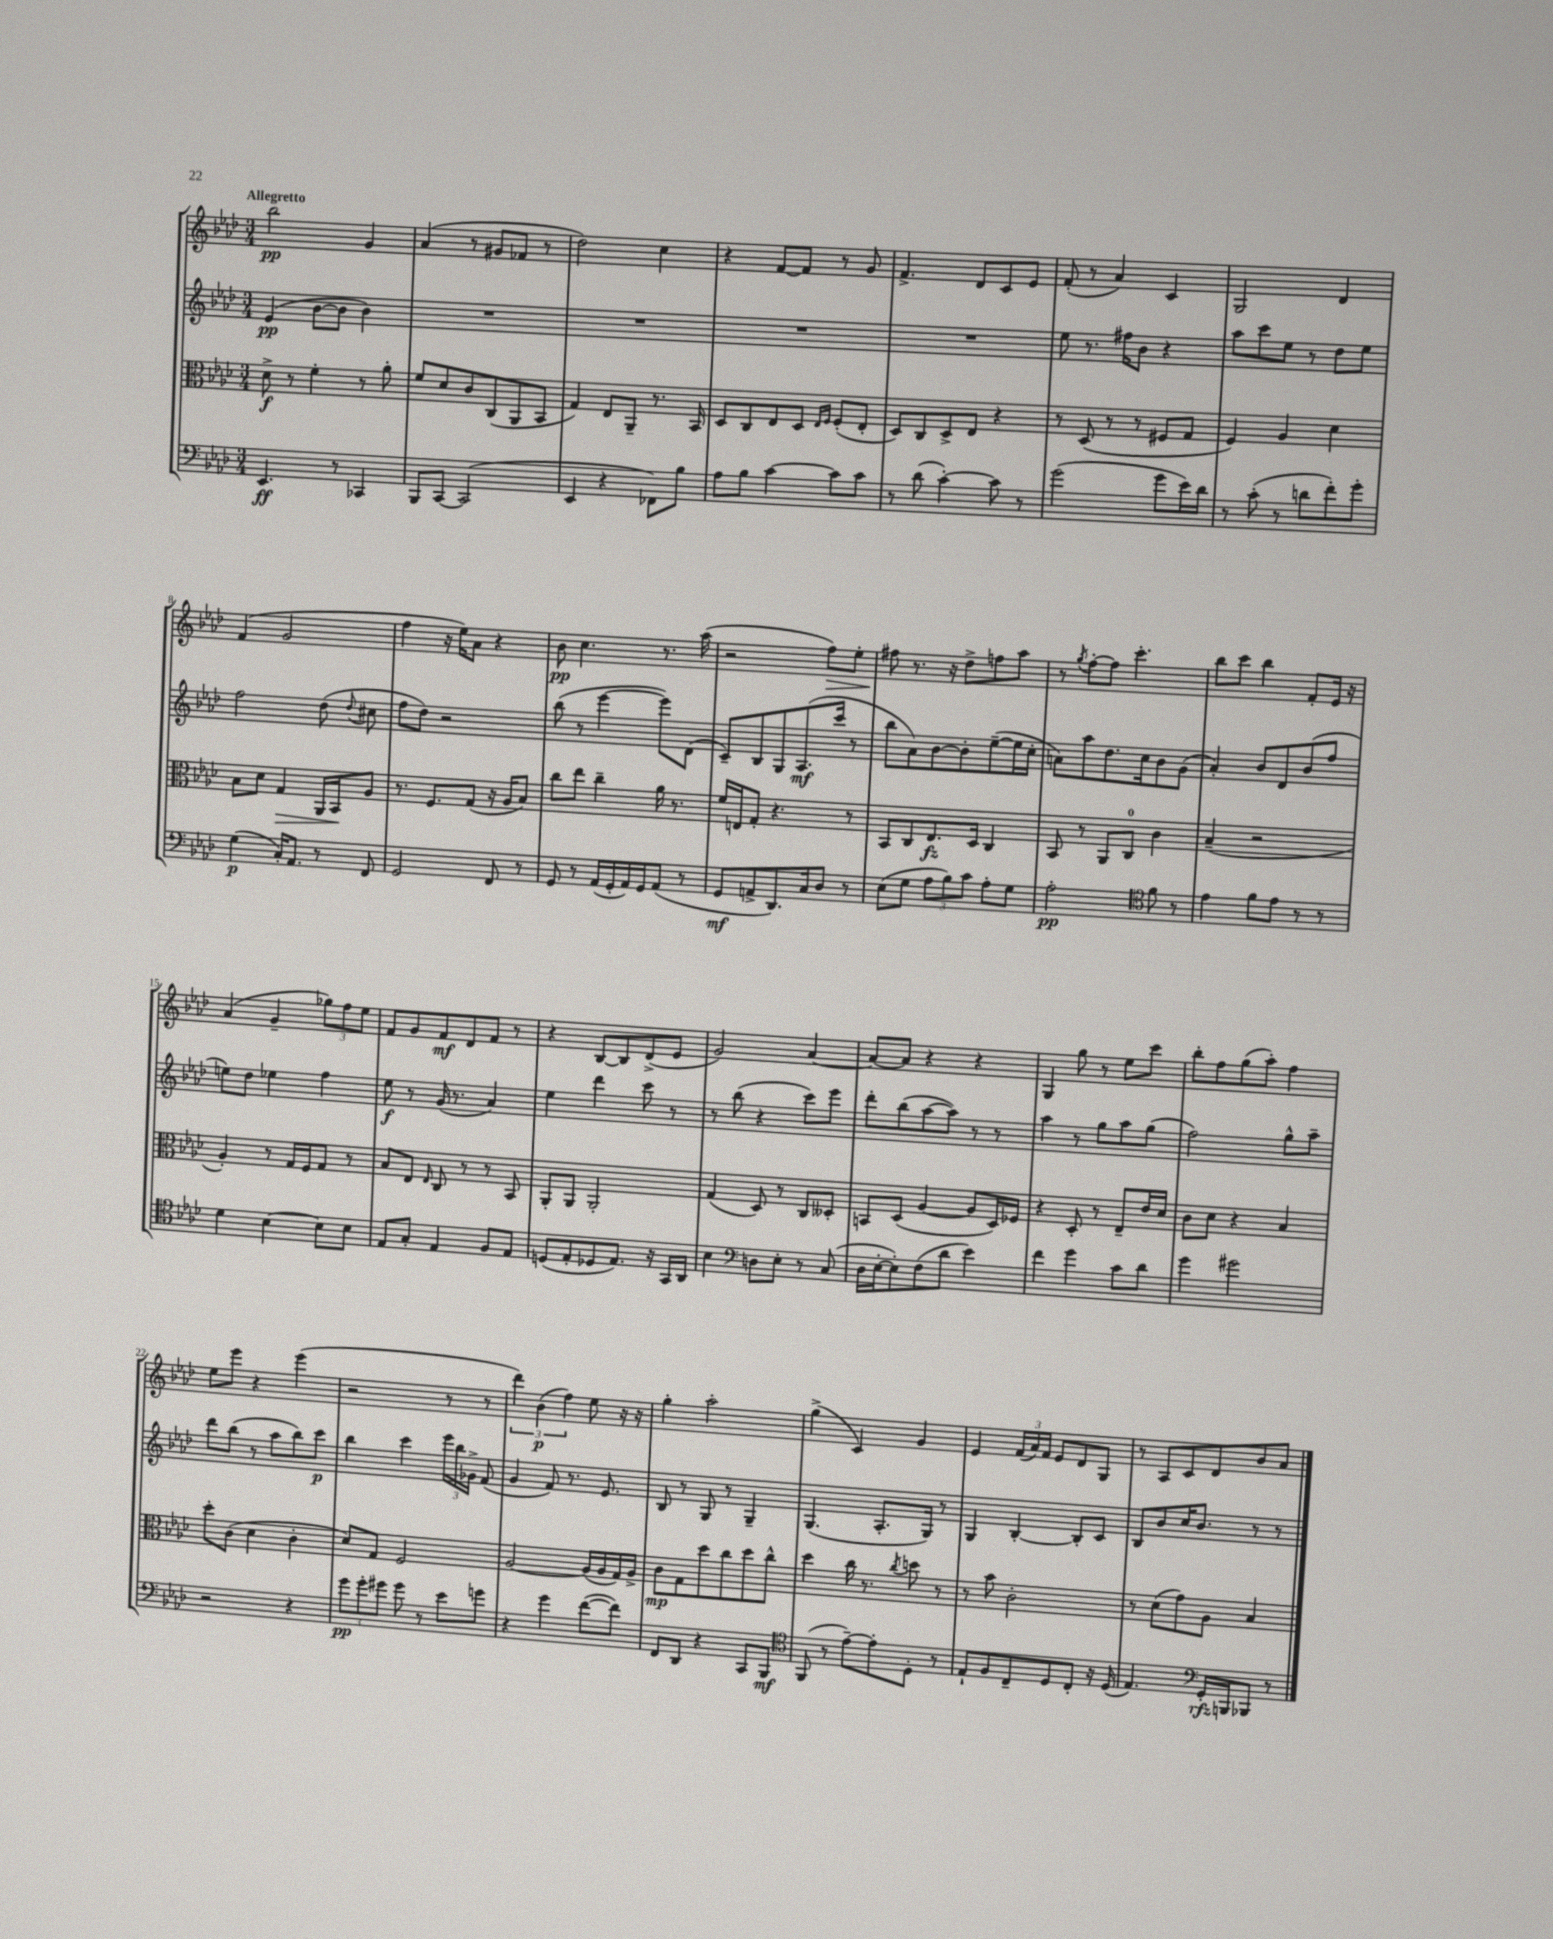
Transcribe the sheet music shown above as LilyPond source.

<<
\new StaffGroup <<
\new Staff = "s0" {
    \clef treble \key aes \major \numericTimeSignature \time 3/4 \tempo "Allegretto"
    \autoBeamOff bes''2\pp g'4 |
    aes'4( r8 gis'8[ fes'8] r8 |
    des''2) c''4 |
    r4 f'8[~ f'8] r8 g'8 |
    f'4.-> des'8[ c'8 ees'8] |
    f'8-.( r8 aes'4) c'4 |
    g2 des'4 |
    f'4( g'2 |
    f''4 r16 ees''16[) aes'8] r4 |
    bes'8\pp c''4. r8. aes''16( |
    r2 f''8[\>) ees''8]-. |
    fis''8\! r8. r16 des''8[-> f''8 aes''8] |
    r8 \acciaccatura { g''8 } f''8[~-. f''8] c'''4.-. |
    bes''8[ c'''8] bes''4 f'8[-. ees'16] r16 |
    aes'4( g'4-- \tuplet 3/2 { ges''8[) f''8 ees''8] } |
    f'8[ g'8 f'8\mf des'8 f'8] r8 |
    r4 bes8[~ bes8 des'8->( ees'8] |
    g'2) aes'4~ |
    aes'8[~ aes'8] r4 r4 |
    g4 g''8 r8 ees''8[ c'''8] |
    bes''8[-. f''8 g''8( aes''8]-.) f''4 |
    ees''8[ ees'''8] r4 ees'''4( |
    r2 r8 r8 |
    \tuplet 3/2 { des'''4) bes'4\p( f''4) } ees''8 r16 r16 |
    g''4-. aes''2-. |
    g''4->( c'4) g'4 |
    ees'4 \tuplet 3/2 { f'16[( aes'16) f'16] } ees'8[ des'8 g8] |
    r8 aes8[ c'8 des'8 bes'8 aes'8] \bar "|." |
}
\new Staff = "s1" {
    \clef treble \key aes \major \numericTimeSignature \time 3/4
    \autoBeamOff ees'4\pp( bes'8[~ bes'8] bes'4) |
    R2. |
    R2. |
    R2. |
    R2. |
    ees''8 r8. fis''16[ bes'8] r4 |
    aes''8[ c'''8 ees''8] r8 des''8[ ees''8] |
    f''2 des''8( \appoggiatura { des''8 } cis''8 |
    f''8[ des''8]) r2 |
    bes''8( r8 ees'''4~ ees'''8[) des'8]( |
    c'8[--) bes8 g8 aes8.\mf( c'''16] r8 |
    bes''8[ aes'8) bes'8~ bes'8-. ees''8~--( ees''16 c''16]-. |
    a'8[) aes''8 des''8. c''16 bes'8 g'8]( |
    aes'4-.) bes'8[ des'8 bes'8( f''8] |
    e''8[) des''8] ees''4 f''4 |
    ees''8\f r8 g'16( r8. aes'4) |
    ees''4 des'''4 c'''8 r8 |
    r8 bes''8( r4 c'''8[) ees'''8] |
    des'''8[-. bes''8( aes''8~ aes''8]) r8 r8 |
    aes''4 r8 g''8[ aes''8 g''8]( |
    f''2) g''8[-^ aes''8]-- |
    des'''8[ bes''8]( r8 aes''8[ bes''8) c'''8]\p |
    bes''4 c'''4 \tuplet 3/2 { ees'''16[ bes''16 ges'16]-> } f'8( |
    g'4 f'8) r8. ees'8. |
    bes8 r8 g8 r8 g4-- |
    g4.( aes8.[-. g16]) r8 |
    g4 bes4~-. bes8[-. c'8] |
    bes8[ bes'8 c''16 bes'8.] r8 r8 \bar "|." |
}
\new Staff = "s2" {
    \clef alto \key aes \major \numericTimeSignature \time 3/4
    \autoBeamOff des'8->\f r8 f'4-. r8 aes'8-. |
    f'8[ des'8 c'8 c8( aes,8 bes,8] |
    g4) ees8[ aes,8]-- r8. bes,16 |
    des8[ c8 ees8 des8] \grace { ees16[ f16] } f8[-.( ees8]-. |
    des8[) c8 des8-> ees8] r4 |
    r8 des8( r8 r8 fis8[ g8] |
    f4) aes4 des'4 |
    bes8[ des'8] g4\> aes,16[ bes,16\! aes8] |
    r8. f8.[ g8]( r16 aes16[ bes8]) |
    c''8[ ees''8] c''4-- aes'16 r8. |
    f'16[ e16 g8]-. r4. r8 |
    bes,8[ c8 ees8.\fz des16] c4 |
    bes,8 r8 aes,8[ c8]-0 c'4 |
    bes4--( r2 |
    aes4-.) r8 g16[ f16 g8] r8 |
    bes8[ ees8] \grace { ees16 } c8 r8 r8 bes,8 |
    aes,8[-. aes,8] aes,2-. |
    g4( des8) r8 c8[ deses8]-. |
    b,8[ des8]( aes4~ aes8[ des16) fes16] |
    r4 des8-. r8 ees8[-- ees'16 des'16] |
    c'8[ des'8] r4 bes4 |
    des''8[-. c'8]( des'4 c'4-. |
    des'8[) g8] f2 |
    aes2~ aes16[( aes16 g16) aes16]-> |
    c'8[\mp g8 des''8 c''8 des''8 c''8]-^ |
    des''4 c''16 r8. \acciaccatura { c''8 } d''8 r8 |
    r8 bes'8 c'2-. |
    r8 des'8[( g'8) aes8] bes4 \bar "|." |
}
\new Staff = "s3" {
    \clef bass \key aes \major \numericTimeSignature \time 3/4
    \autoBeamOff ees,4.\ff r8 ces,4 |
    bes,,8[ c,8]~ c,2( |
    ees,4 r4 fes,8[) bes8] |
    aes8[ bes8] c'4~ c'8[ c'8] |
    r8 des'8( c'4~-.) c'8 r8 |
    g'2( g'8[ ees'16) des'16] |
    r8 c'8-.( r8 d'8[ f'8-.) g'8]-. |
    g4\p( c16[-.) aes,8.] r8 f,8 |
    g,2 f,8 r8 |
    g,8 r8 aes,16[( g,16-. aes,16) g,16 aes,8]( r8 |
    g,8[\mf a,8-> des,8.) c16 des8] r8 |
    ees8[( g8] \tuplet 3/2 { aes8[ bes8) c'8] } aes8[-. g8] |
    aes2-.\pp \clef tenor f'8 r8 |
    ees'4 f'8[ ees'8] r8 r8 |
    des'4 bes4~ bes8[ bes8] |
    ees8[ g8]-. ees4 f8[ ees8] |
    d8[( ees8-. des8 ees8.]) r16 g,16[ aes,16] |
    bes4 \clef bass d8[ ees8]-. r8 c8( |
    des16[ ees16~-. ees8-.) f8( des'8] ees'4) |
    f'4 g'4 c'8[ des'8] |
    g'4 gis'2 |
    r2 r4 |
    \tuplet 3/2 { g'8[\pp g'8-. gis'8] } gis'8 r8 ees'8[ g'8] |
    r4 g'4 f'8[~( f'8]) |
    f,8[ des,8] r4 c,8[ bes,,8]\mf |
    \clef tenor f,8( r8 ees'8[~--) ees'8-. des8]-. r8 |
    ees8[-! f8 c8-- des8 c8]-. r16 des16( |
    ees4.) \clef bass g,16[-.\rfz b,,16 bes,,8] r8 \bar "|." |
}
>>
>>
